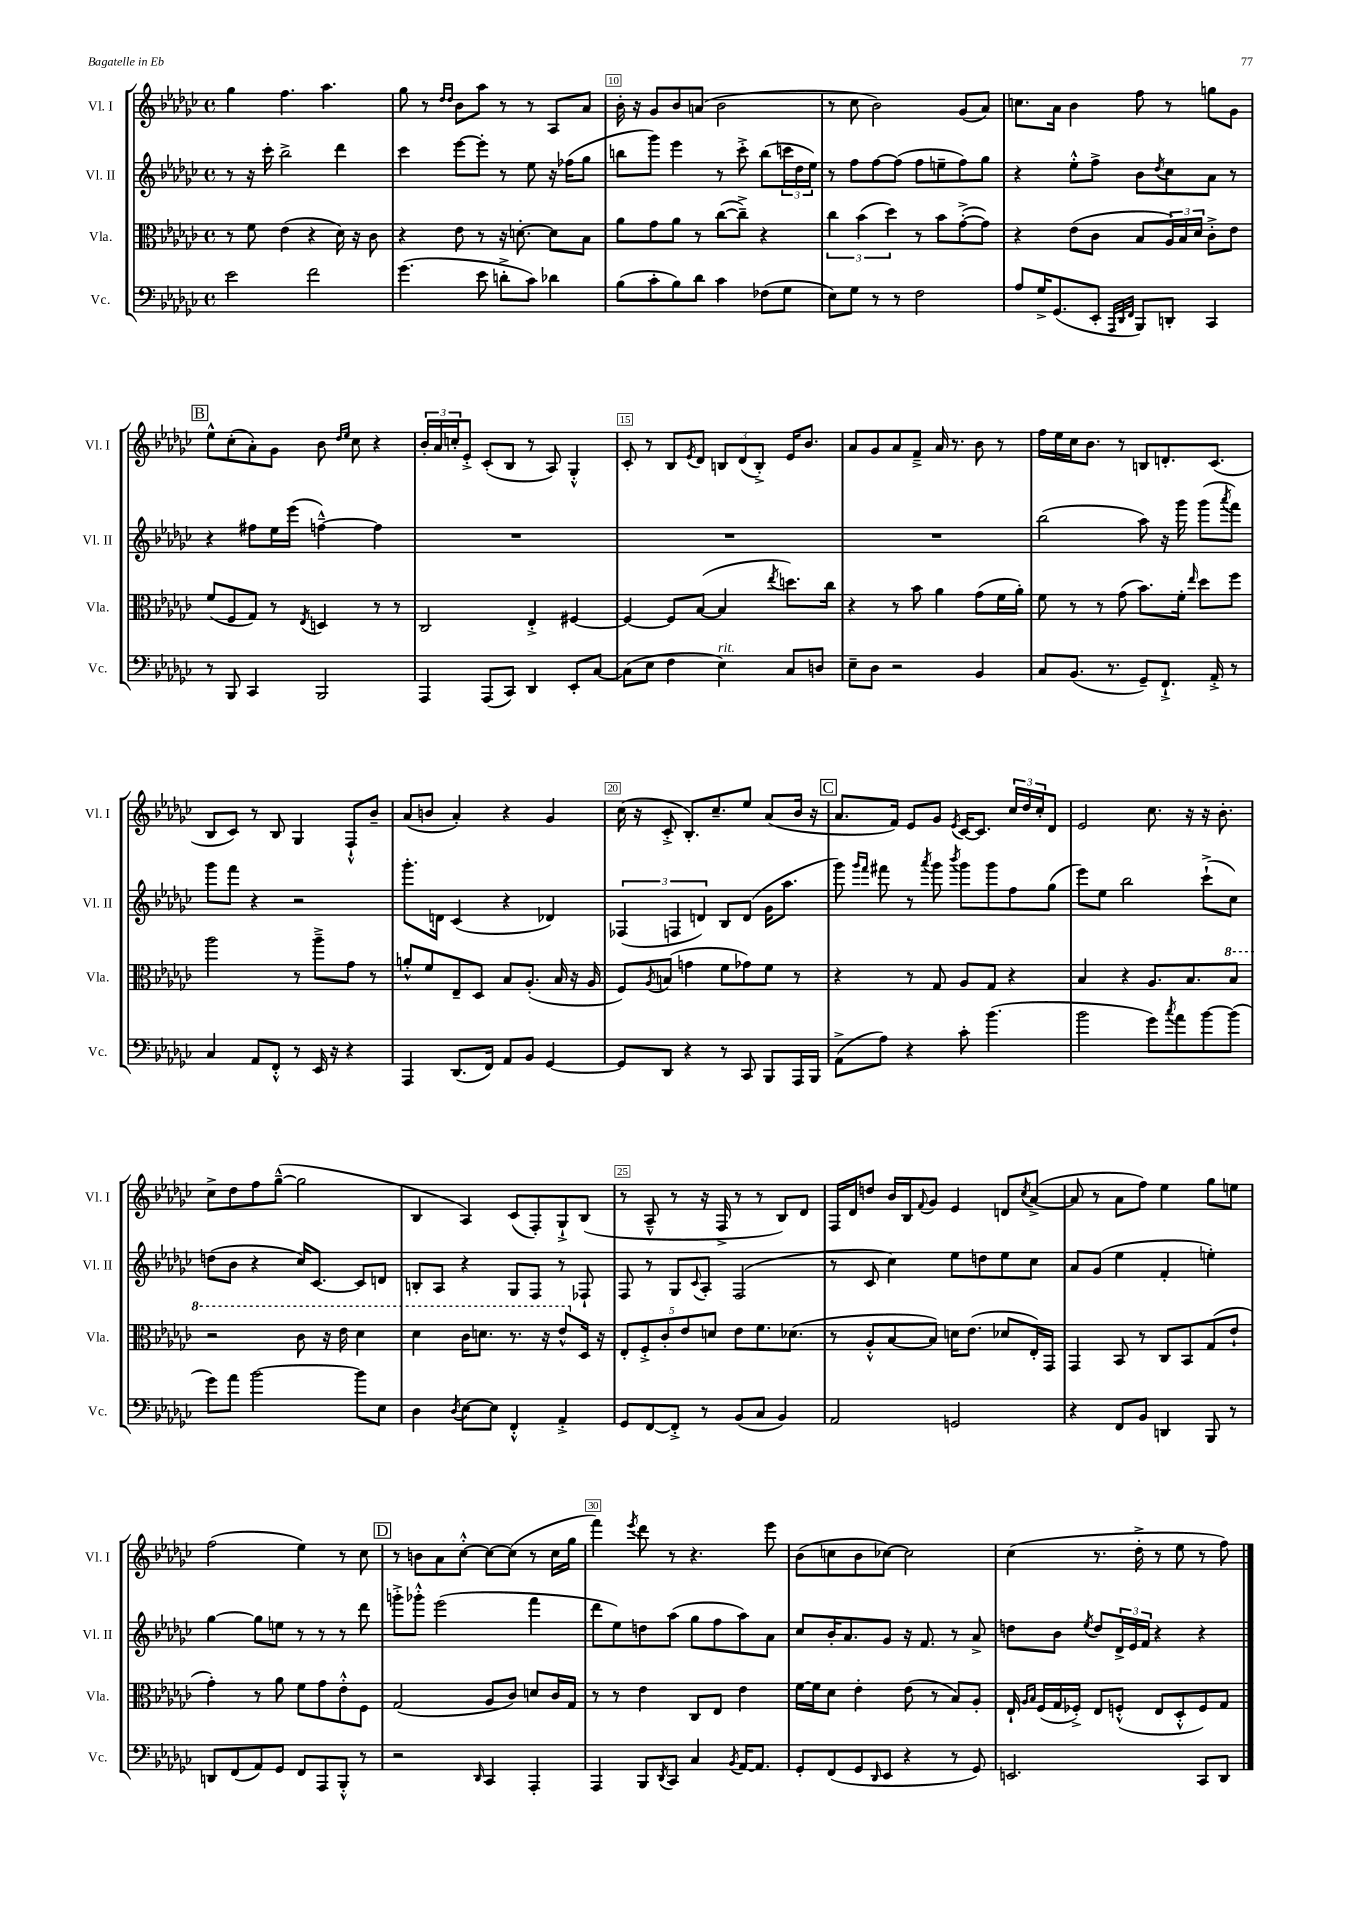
<<
\new StaffGroup <<
\new Staff = "s0" \with { instrumentName = "Vl. I" shortInstrumentName = "Vl. I" } {
    \clef treble \key ges \major \defaultTimeSignature \time 4/4
    ges''4 f''4. aes''4. |
    ges''8 r8 \grace { des''16 des''16 } bes'8 aes''8 r8 r8 aes8 aes'8 |
    bes'16-. r16 ges'8 bes'8 a'8( bes'2 |
    r8 ces''8 bes'2) ges'8( aes'8) |
    c''8. aes'16 bes'4 f''8 r8 g''8 ges'8 |
    \mark \markup { \box "B" } ees''8-^ ces''8-.( aes'8-.) ges'8 bes'8 \grace { des''16 ees''16 } ces''8 r4 |
    \tuplet 3/2 { bes'16-. aes'16 c''16-. } ees'8-.-> ces'8-.( bes8 r8 aes8) ges4-.-^ |
    ces'8-. r8 bes8 \acciaccatura { ees'8 } des'8 \tuplet 3/2 { b8 des'8( b8-.->) } ees'16 bes'8. |
    aes'8 ges'8 aes'8 f'8---> aes'16 r8. bes'8 r8 |
    f''16 ees''16 ces''16 bes'8. r8 b8 d'8.-. ces'8.( |
    bes8 ces'8) r8 bes8 ges4 f8-!-^ bes'8-- |
    aes'8( b'8 aes'4-.) r4 ges'4 |
    ces''16( r16 ces'8-.-> bes8.-.) ces''8.-- ees''8 aes'8( bes'16 r16 |
    \mark \markup { \box "C" } aes'8. f'16) ees'8 ges'8 \acciaccatura { ees'8 } ces'16~ ces'8. \tuplet 3/2 { ces''16 des''16 ces''16-. } des'8 |
    ees'2 ces''8. r16 r16 bes'8.-. |
    ces''8-> des''8 f''8 ges''8~---^( ges''2 |
    bes4 aes4) ces'8( f8-.) ges8-!-> bes8( |
    r8 aes8---^ r8 r16 f16-> r8 r8 bes8) des'8 |
    f16 des'16 d''8 bes'16 bes16 \appoggiatura { f'8 } ges'8 ees'4 d'8 \acciaccatura { ces''8 } aes'8~->( |
    aes'8 r8 aes'8 f''8) ees''4 ges''8 e''8 |
    f''2( ees''4) r8 ces''8 |
    \mark \markup { \box "D" } r8 b'8 aes'8 ces''8~-.-^ ces''8~ ces''8( r8 ces''16 ges''16 |
    f'''4) \acciaccatura { ees'''8 } des'''8 r8 r4. ees'''8 |
    bes'8( c''8 bes'8 ces''8~) ces''2 |
    ces''4( r8. des''16-.-> r8 ees''8 r8 f''8) \bar "|." |
}
\new Staff = "s1" \with { instrumentName = "Vl. II" shortInstrumentName = "Vl. II" } {
    \clef treble \key ges \major \defaultTimeSignature \time 4/4
    r8 r16 ces'''16-. bes''2-> des'''4 |
    ces'''4 ees'''8~ ees'''8-. r8 ees''8 r16 fes''16( ges''8 |
    b''8 ges'''8) ees'''4 r8 ces'''8-.-> b''8( \tuplet 3/2 { c'''16 des''16 ees''16) } |
    r8 f''8 f''8~ f''8( f''8 e''8-- f''8) ges''8 |
    r4 ees''8-.-^ f''8-> bes'8 \acciaccatura { des''8 } ces''8 aes'8 r8 |
    \mark \markup { \box "B" } r4 fis''8 ees''16 ees'''16( f''4~---^) f''4 |
    R1 |
    R1 |
    R1 |
    bes''2( aes''8) r16 ges'''16 ges'''8( \acciaccatura { aes'''8 } f'''8) |
    ges'''8 f'''8 r4 r2 |
    ges'''8.-. d'16 ces'4( r4 des'4) |
    \tuplet 3/2 { fes4( f4 d'4) } bes8 d'8( ges'16 aes''8. |
    \mark \markup { \box "C" } ges'''8) \grace { ges'''16 f'''16 } fis'''8 r8 \acciaccatura { aes'''8 } ges'''8 \acciaccatura { bes'''8 } ges'''8 ges'''8 f''8 ges''8( |
    ees'''8) ees''8 bes''2 ces'''8-!->( ces''8) |
    d''8( bes'8 r4 ces''16) ces'8.~ ces'8 d'8 |
    b8-. aes8 r4 ges8 f8 r8 fes8-! |
    f8 r8 ges8 \appoggiatura { ces'8 } aes8-. f2( |
    r8 ces'8 ces''4) ees''8 d''8 ees''8 ces''8 |
    aes'8 ges'8( ees''4 f'4-. e''4-.) |
    ges''4~ ges''8 e''8 r8 r8 r8 des'''8 |
    \mark \markup { \box "D" } g'''8-.-> ges'''8-.-^ ees'''2( f'''4 |
    des'''8 ees''8) d''8 aes''8( ges''8 f''8 aes''8) aes'8 |
    ces''8 bes'16-. aes'8. ges'8 r16 f'8. r8 aes'8-> |
    d''8 bes'8 \acciaccatura { ees''8 } d''8 \tuplet 3/2 { des'16-> ees'16 f'16 } r4 r4 \bar "|." |
}
\new Staff = "s2" \with { instrumentName = "Vla." shortInstrumentName = "Vla." } {
    \clef alto \key ges \major \defaultTimeSignature \time 4/4
    r8 f'8 ees'4( r4 des'16) r16 ces'8 |
    r4 ees'8 r8 r16 d'8.~-. d'8 bes8 |
    aes'8 ges'8 aes'8 r8 ces''8~( ces''8--->) r4 |
    \tuplet 3/2 { ces''4 bes'4( des''4) } r8 bes'8 ges'8~-.->( ges'8) |
    r4 ees'8( ces'8 bes8 \tuplet 3/2 { aes16) bes16 des'16 } ces'8-.-> ees'8 |
    \mark \markup { \box "B" } f'8( f8 ges8) r8 \acciaccatura { ees8 } d4 r8 r8 |
    ces2 ees4-.-> fis4~ |
    fis4~ fis8 bes8~( bes4 \acciaccatura { ees''8 } d''8.) ces''16 |
    r4 r8 bes'8 aes'4 ges'8( f'16 aes'16-.) |
    f'8 r8 r8 ges'8( bes'8.) f'16-. \grace { ees''16 } des''8 f''8 |
    aes''2 r8 aes''8---> ges'8 r8 |
    a'8-.-^ f'8 ees8-- des8 bes8 aes8.-.( bes16 r16 aes16 |
    f8) \acciaccatura { aes8 } b8( g'4 f'8 ges'8) f'8 r8 |
    \mark \markup { \box "C" } r4 r8 ges8 aes8 ges8 r4 |
    bes4 r4 aes8. bes8. \ottava #1 bes'8 |
    r2 ces''8 r16 ees''16 des''4 |
    des''4 ces''16 d''8. r8. r16 ees''8-^ \ottava #0 des16 r16 |
    \tuplet 5/4 { ees8-. f8-.-> ces'8-. ees'8 d'8 } ees'8 f'8. des'8.( |
    r8 aes8-.-^ bes8~ bes8) d'16 ees'8.( des'8 ees16-.) ges,16 |
    ges,4 bes,8 r8 ces8 bes,8 ges8( ees'8-! |
    ges'4-.) r8 aes'8 f'8 ges'8 ees'8-.-^ f8 |
    \mark \markup { \box "D" } ges2( aes8 ces'8) d'8 ces'16 ges16 |
    r8 r8 ees'4 ces8 ees8 ees'4 |
    f'16~ f'16 des'8 ees'4-. ees'8( r8 bes8) aes8-. |
    ees16-! \grace { aes16 bes16 } f16( ges16 fes16-.->) ees8 f8-.-^( ees8 des8-.-^ f8) ges8 \bar "|." |
}
\new Staff = "s3" \with { instrumentName = "Vc." shortInstrumentName = "Vc." } {
    \clef bass \key ges \major \defaultTimeSignature \time 4/4
    ees'2 f'2 |
    ges'4.( ees'8 d'8-.-> ces'8) des'4 |
    bes8( ces'8-. bes8) des'8 ces'4 fes8( ges8 |
    ees8) ges8 r8 r8 f2 |
    aes8 ges16-> ges,8.( ees,8-. \grace { aes,,32 des,32 f,32 } bes,,8) d,8-. ces,4 |
    \mark \markup { \box "B" } r8 bes,,8 ces,4 bes,,2 |
    aes,,4 aes,,8( ces,8) des,4 ees,8-. ces8~ |
    ces8( ees8 f4 ees4^\markup { \italic "rit." }) ces8 d8 |
    ees8-- des8 r2 bes,4 |
    ces8 bes,8.( r8. ges,8--) f,8.-!-> aes,16-.-> r8 |
    ces4 aes,8 f,8-.-^ r8 ees,16 r16 r4 |
    aes,,4 des,8.( f,16) aes,8 bes,8 ges,4~ |
    ges,8 des,8 r4 r8 ces,8 bes,,8 aes,,16 bes,,16 |
    \mark \markup { \box "C" } aes,8->( aes8) r4 ces'8-. bes'4.( |
    bes'2 ges'8) \acciaccatura { ces''8 } aes'8 bes'8~ bes'8( |
    ges'8) aes'8 bes'2~ bes'8 ees8 |
    des4 \acciaccatura { des8 } ees8~ ees8 f,4-.-^ aes,4-.-> |
    ges,8 f,8~ f,8-.-> r8 bes,8( ces8 bes,4) |
    aes,2 g,2 |
    r4 f,8 bes,8 d,4 bes,,8 r8 |
    d,8 f,8( aes,8) ges,8 f,8 aes,,8 bes,,8-.-^ r8 |
    \mark \markup { \box "D" } r2 \grace { des,16 } ces,4 aes,,4-. |
    aes,,4 bes,,8 \acciaccatura { des,8 } ces,8 ces4 \acciaccatura { bes,8 } aes,16~ aes,8. |
    ges,8-. f,8( ges,8 \grace { des,16 } ees,8 r4 r8 ges,8) |
    e,2. ces,8 des,8 \bar "|." |
}
>>
>>
\layout { \context { \Score currentBarNumber = #8 \override BarNumber.break-visibility = ##(#f #t #t) barNumberVisibility = #(every-nth-bar-number-visible 5) \override BarNumber.stencil = #(make-stencil-boxer 0.1 0.3 ly:text-interface::print) } }
